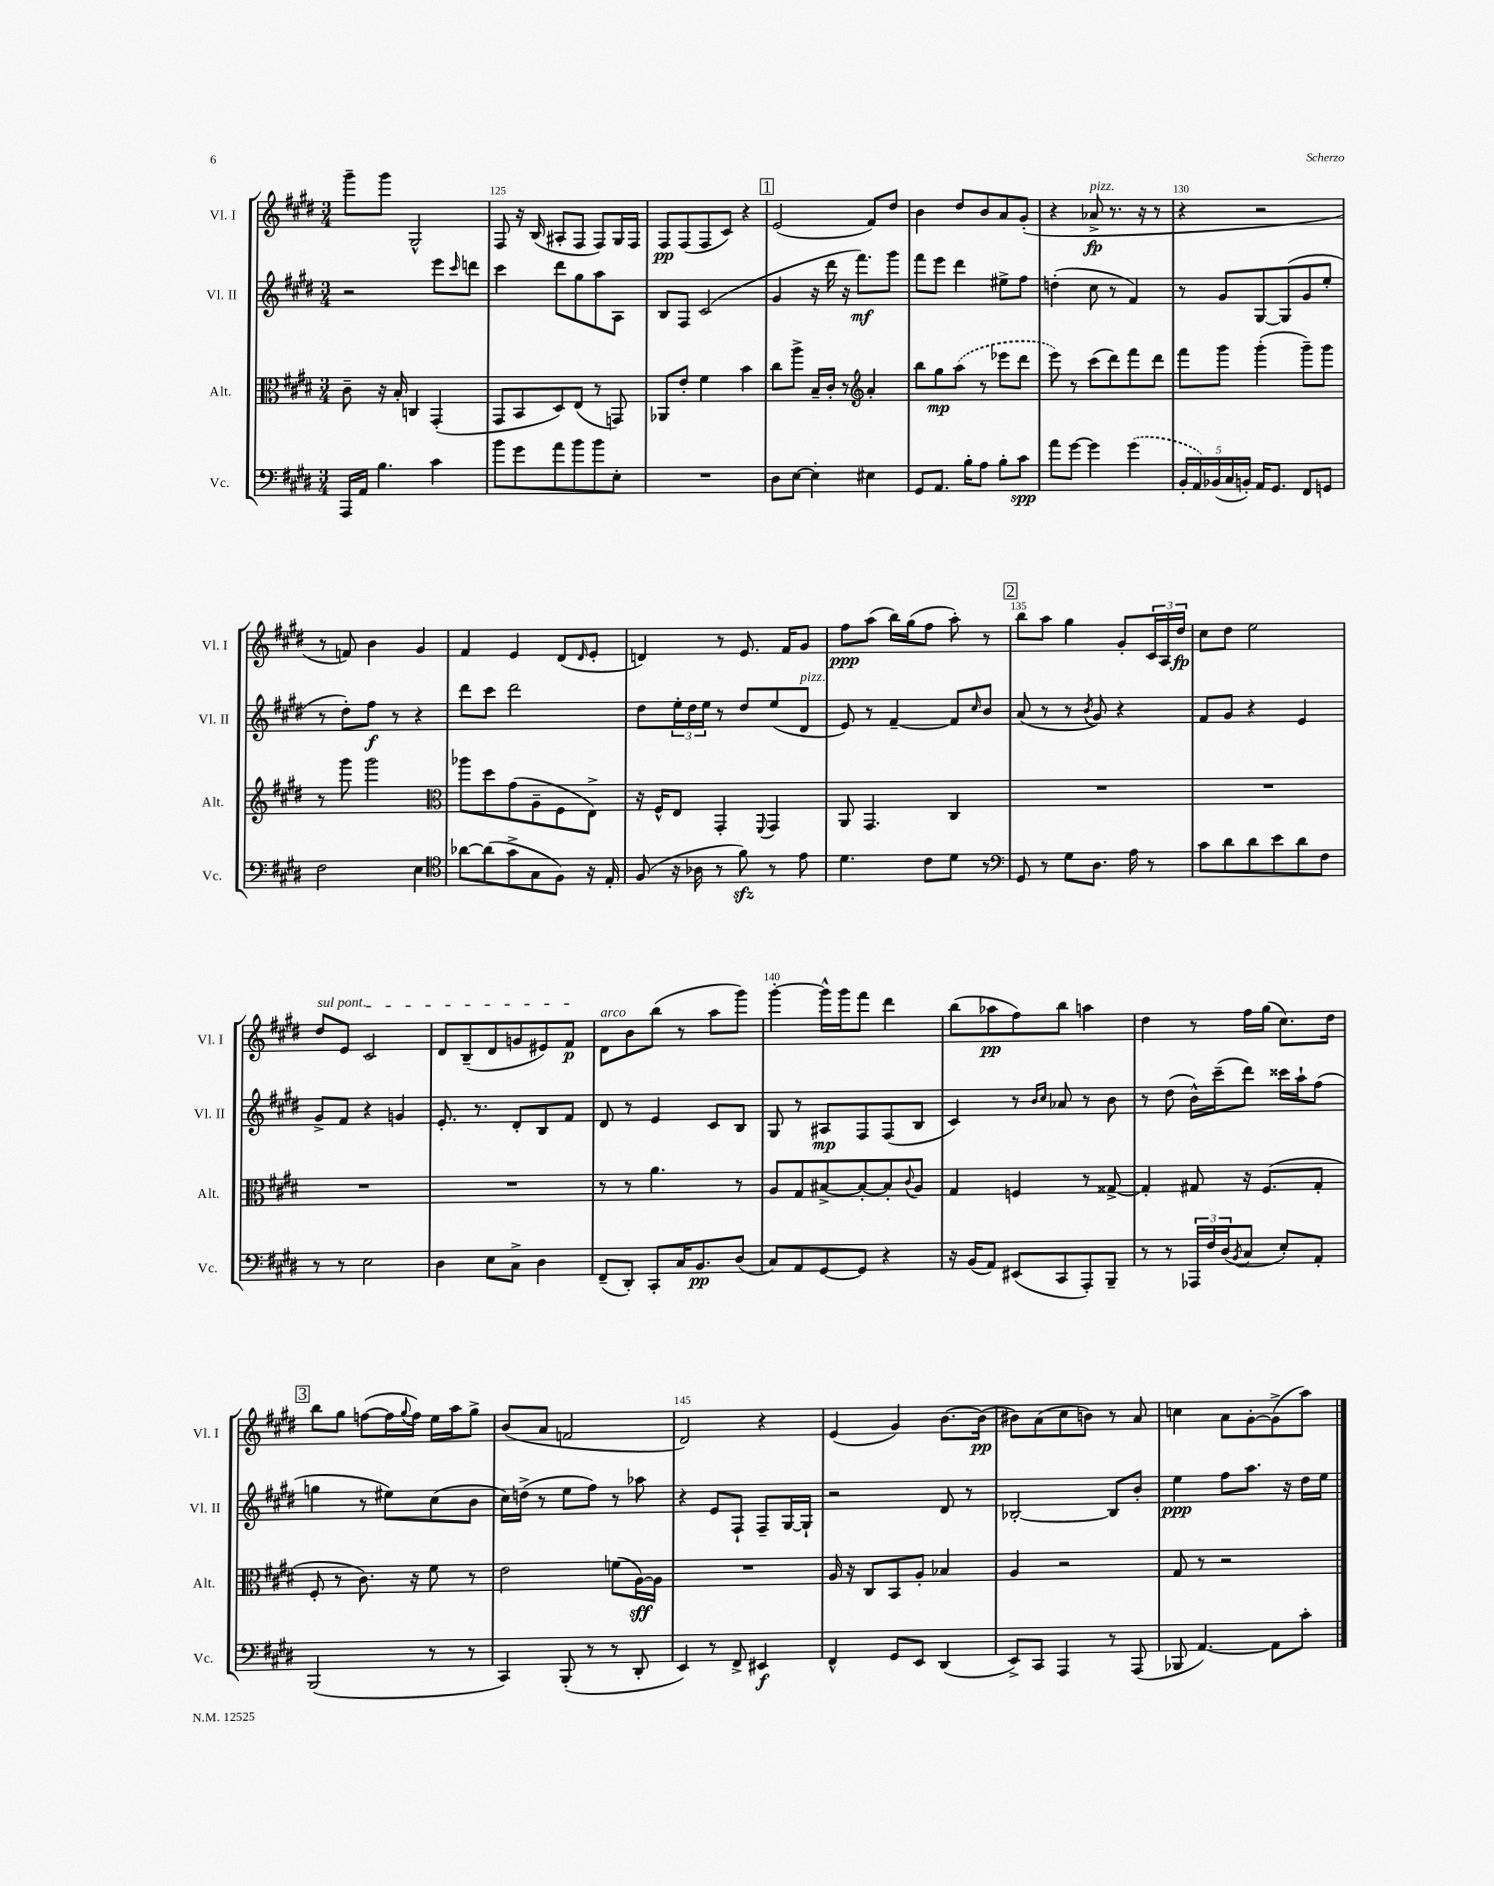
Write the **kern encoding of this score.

**kern	**kern	**kern	**kern
*staff4	*staff3	*staff2	*staff1
*clefF4	*clefC3	*clefG2	*clefG2
*k[f#c#g#d#]	*k[f#c#g#d#]	*k[f#c#g#d#]	*k[f#c#g#d#]
*M3/4	*M3/4	*M3/4	*M3/4
16AAA	8c#~	2r	8ggg#~
16AA	.	.	.
4.B	16r	.	8ggg#
.	16B'	.	.
.	4C	.	2G#^^
4c#	(4GG#'	8eee	.
.	.	16qqccc#	.
.	.	8ddd	.
=	=	=	=
8b	8GG#	4ccc#	8F#
8g#	8BB	.	16r
.	.	.	(16B
8a	8D#)	8ddd#	8A#'
8b	(8E	8gg#	8F#
8b	8r	8aa	8F#)
8E'	8GG)	8A	16G#
.	.	.	16F#
=	=	=	=
2.r	8AA-	8B	8F#
.	8e'	8F#	(8F#
.	4f#	(2c#	8F#
.	.	.	8c#)
.	4b	.	4r
=	=	=	=
8D#	8cc#	4g#	(2e
[8E	8aa^	.	.
4E']	16B~	16r	.
.	16c#'	16ddd#	.
.	8r	16r	.
.	.	8.fff#)	.
*	*clefG2	*	*
4E#	4a'	.	8f#)
.	.	8ggg#	8dd#
=	=	=	=
8GG#	8bb	8fff#	4b
8.AA	8gg#	8eee	.
.	(8aa	4ddd#	8dd#
16B'	.	.	.
8A	8r	.	8b
8B'	8eee-	8ee#^	8a
8c#	8ddd#	8ff#	(8g#'
=	=	=	=
8a	8eee)	(4dd'	4r
[8g#	8r	.	.
4g#]	(8ccc#	8cc#	8a-^
.	8ddd#)	8r	8.r
(4g#	8fff#	4f#)	.
.	.	.	16r
.	8ddd#	.	8r
=	=	=	=
20BB'	8fff#	8r	4r
20AA)	.	.	.
(20BB-	.	.	.
.	8ggg#	8g#	.
20C#	.	.	.
20BB')	.	.	.
16AA	(4ggg#'	[8G#	2r
8.GG#	.	.	.
.	.	(8G#]	.
8FF#	8ggg#~)	8g#	.
8GG	8ggg#	8ee'	.
=	=	=	=
2F#	8r	8r	8r
.	8ggg#	8dd#')	8f)
.	2ggg#	8ff#	4b
.	.	8r	.
4E	.	4r	4g#
=	=	=	=
*clefC4	*clefC3	*	*
[8a-	8aa-	8ddd#	4f#
(8a-]	8dd#	8ccc#	.
8g#^	(8g#	2ddd#	4e
8G#	8A~	.	.
8F#)	8F#	.	(8d#
.	.	.	16qqd#
16r	8E^)	.	8e'
16E'	.	.	.
=	=	=	=
(8F#	16r	8dd#	4d)
.	16F#^^	.	.
16r	8E	24ee'	.
.	.	24dd#	.
16A-	.	.	.
.	.	24ee	.
8r	4GG#'	8r	8r
8f#)	.	8dd#	8.e
.	8qqFF#	.	.
8r	4GG#	(8ee	.
.	.	.	16f#
8e	.	8d#	8g#
=	=	=	=
4.d#	8AA	8e)	8ff#
.	4.GG#	8r	(8aa
.	.	[4f#~	16bb)
.	.	.	(16gg#
8c#	.	.	8ff#
8d#	4C#	8f#]	8aa')
.	.	16qqcc#	.
8r	.	8b	8r
=	=	=	=
*clefF4	*	*	*
8GG#	2.r	(8a	8bb
8r	.	8r	8aa
8G#	.	8r	4gg#
.	.	8qb	.
8.D#	.	8g#)	.
.	.	4r	8g#'
16A	.	.	.
8r	.	.	24c#
.	.	.	24A
.	.	.	24dd#
=	=	=	=
8c#	2.r	8f#	8cc#
8d#	.	8g#	8dd#
8d#	.	4r	2ee
8e	.	.	.
8d#	.	4e	.
8F#	.	.	.
=	=	=	=
8r	2.r	8g#^	8dd#
8r	.	8f#	8e
2E	.	4r	2c#
.	.	4g	.
=	=	=	=
4D#	2.r	8.e'	8d#
.	.	.	(8B~
.	.	8.r	.
8E	.	.	8d#
8C#^	.	8d#'	8g
4D#	.	8B	8e#)
.	.	8f#	8f#
=	=	=	=
(8FF#~	8r	8d#	8d#
8DD#')	8r	8r	8b
8CC#'	4.a	4e	(8bb
16C#	.	.	8r
8.BB	.	.	.
.	.	8c#	8aa
(8D#	8r	8B	8ggg#)
=	=	=	=
8C#)	8A	8G#	[4ggg#'
8AA	8G#	8r	.
[8GG#	[8B#^	8A#	16ggg#^^]
.	.	.	16ggg#
8GG#]	8B#'_	8F#	8fff#
4r	8B#']	(8F#	4ddd#
.	8qqc#	.	.
.	8A	8B	.
=	=	=	=
16r	4G#	4c#)	(8bb
(16BB	.	.	.
8AA)	.	.	8aa-
(8EE#	4F	8r	8ff#)
.	.	16qqb	.
.	.	16qqcc#	.
8CC#	.	8a-	8bb
8AAA')	8r	8r	4aa
8BBB~	[8G##^	8b	.
=	=	=	=
8r	4G##']	8r	4dd#
8r	.	(8dd#	.
24AAA-	8G#	16b^^)	8r
24F#	.	.	.
.	.	(16ccc#~	.
(24D#	.	.	.
8qBB	.	.	.
8C#	16r	8ddd#)	16ff#
.	(8.F#	.	(16gg#
8E')	.	16ccc##	8.cc#)
.	.	16aa`	.
8AA'	8G#'	(8ff#	.
.	.	.	16dd#
=	=	=	=
(2BBB	8F#'	4gg	8bb
.	8r	.	8gg#
.	8.c#)	8r	([8ff
.	.	8ee#)	16ff]
.	.	.	8qqgg#
.	16r	.	16ff)
8r	8f#	(8cc#	16ee
.	.	.	16aa
8r	8r	8b	8gg#^
=	=	=	=
4CC#)	2e	16cc#)	(8b
.	.	(16dd^	.
.	.	8r	8a
(8BBB'	.	8ee	2f
8r	.	8ff#)	.
8r	(8f	8r	.
8DD#'	[16A)	8aa-	.
.	16A]	.	.
=	=	=	=
4EE)	2.r	4r	2d#)
8r	.	8e	.
8FF#^	.	8F#`	.
4EE#	.	8F#~	4r
.	.	[16G#	.
.	.	16G#`]	.
=	=	=	=
4FF#^^	16A	2r	(4e
.	16r	.	.
.	8C#	.	.
8GG#	8BB	.	4g#)
8EE	8A'	.	.
(4DD#	4B-	8d#	[8.b
.	.	8r	.
.	.	.	(16b]
=	=	=	=
8EE^)	4A	[2B-'	8b#)
8CC#	.	.	(8a
4AAA	2r	.	8cc#
.	.	.	8b)
8r	.	8B-]	8r
(8AAA	.	8b'	8a
=	=	=	=
8BBB-	8G#	4ee	4cc
[4.AA)	8r	.	.
.	2r	8ff#	8a
.	.	8.aa	[8g#'
8AA]	.	.	(8g#^]
.	.	16r	.
8c#'	.	16dd#	8aa)
.	.	16ee	.
==	==	==	==
*-	*-	*-	*-
